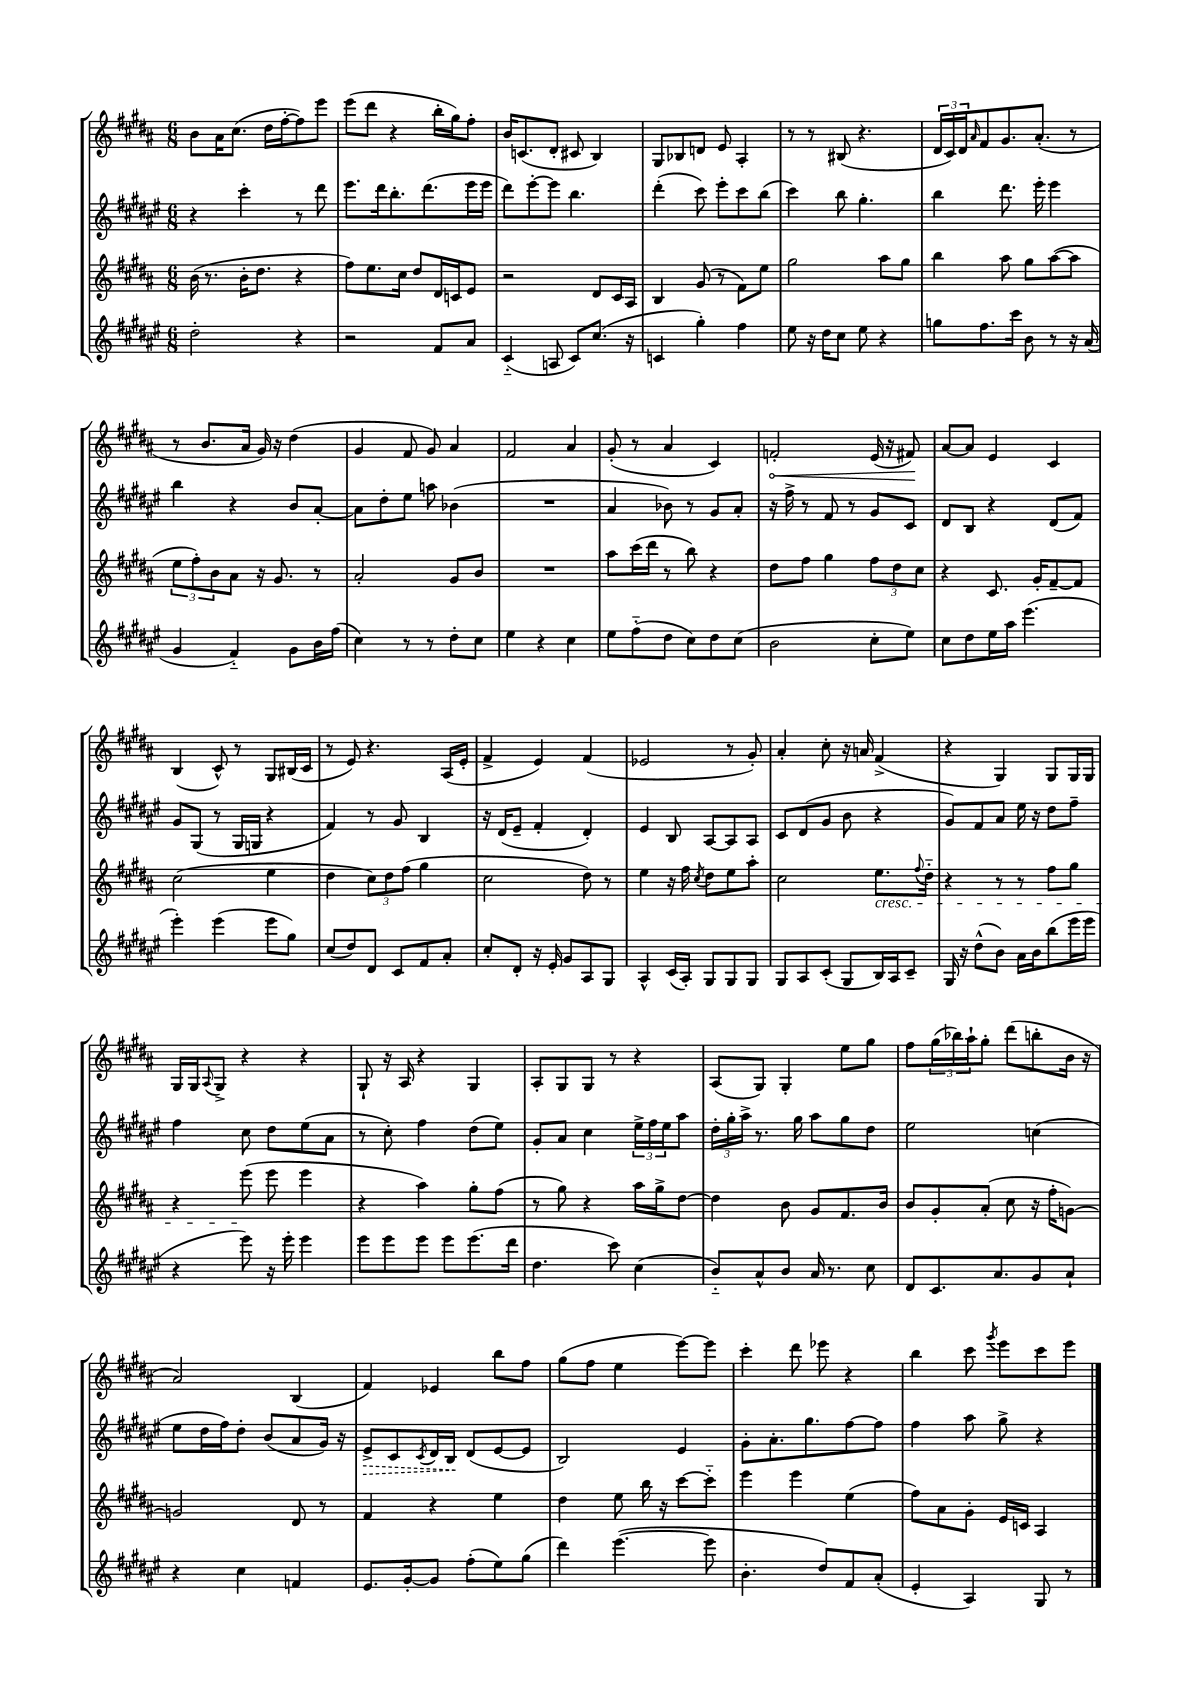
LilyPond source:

<<
\new StaffGroup <<
\new Staff = "s0" {
    \clef treble \key b \major \numericTimeSignature \time 6/8
    b'8 ais'16 cis''8.( dis''16 fis''16~-. fis''8) e'''8 |
    e'''8( dis'''8 r4 b''16-. gis''16) fis''8-. |
    b'16 c'8.( dis'8-. cis'8 b4) |
    gis8 bes8 d'8 e'8 ais4-. |
    r8 r8 bis8( r4. |
    \tuplet 3/2 { dis'16 cis'16) dis'16 } \grace { ais'16 } fis'8 gis'8. ais'8.-.( r8 |
    r8 b'8. ais'16 gis'16) r16 dis''4( |
    gis'4 fis'8 gis'8) ais'4 |
    fis'2 ais'4 |
    gis'8-.( r8 ais'4 cis'4) |
    \once \override Hairpin.circled-tip = ##t f'2-.\< e'16( r16 fis'8\!) |
    ais'8~ ais'8 e'4 cis'4 |
    b4( cis'8-^) r8 gis8 bis16( cis'16 |
    r8 e'8) r4. ais16( e'16-. |
    fis'4-> e'4) fis'4( |
    ees'2 r8 gis'8-.) |
    ais'4-. cis''8-. r16 a'16 fis'4->( |
    r4 gis4) gis8 gis16 gis16 |
    gis16 gis16 \appoggiatura { ais8 } gis8-> r4 r4 |
    gis8-! r16 ais16 r4 gis4 |
    ais8-. gis8 gis8 r8 r4 |
    ais8( gis8) gis4-. e''8 gis''8 |
    fis''8 \tuplet 3/2 { gis''16( bes''16) ais''16-! } gis''8-. dis'''8( b''8-. b'16 r16 |
    ais'2) b4( |
    fis'4) ees'4 b''8 fis''8 |
    gis''8( fis''8 e''4 e'''8~) e'''8 |
    cis'''4-. dis'''8 ees'''8 r4 |
    b''4 cis'''8 \acciaccatura { gis'''8 } e'''8 cis'''8 e'''8 \bar "|." |
}
\new Staff = "s1" {
    \clef treble \key fis \major \numericTimeSignature \time 6/8
    r4 cis'''4-. r8 dis'''8 |
    eis'''8. dis'''16 b''8.-. dis'''8.( eis'''16 eis'''16 |
    dis'''8) eis'''8~-. eis'''8 b''4. |
    dis'''4-.( cis'''8) eis'''8-. cis'''8 b''8( |
    cis'''4) b''8 gis''4.-. |
    b''4 dis'''8. eis'''16-. eis'''4 |
    b''4 r4 b'8 ais'8~-. |
    ais'8 dis''8-. eis''8 a''8 bes'4( |
    R2. |
    ais'4 bes'8) r8 gis'8 ais'8-. |
    r16 fis''16-> r8 fis'8 r8 gis'8 cis'8 |
    dis'8 b8 r4 dis'8( fis'8) |
    gis'8 gis8( r8 gis16 g16 r4 |
    fis'4) r8 gis'8 b4 |
    r16 dis'16( eis'8-- fis'4-. dis'4-.) |
    eis'4 b8 ais8~ ais8 ais8 |
    cis'8 dis'8( gis'8 b'8 r4 |
    gis'8) fis'8 ais'8 eis''16 r16 dis''8 fis''8-- |
    fis''4 cis''8 dis''8 eis''8( ais'8 |
    r8 cis''8-.) fis''4 dis''8( eis''8) |
    gis'8-. ais'8 cis''4 \tuplet 3/2 { eis''16-> fis''16 eis''16 } ais''8 |
    \tuplet 3/2 { dis''16-. gis''16-. ais''16-> } r8. gis''16 ais''8 gis''8 dis''8 |
    eis''2 c''4( |
    eis''8 dis''16 fis''16) dis''8-. b'8( ais'8 gis'16) r16 |
    \once \override Hairpin.style = #'dashed-line eis'8->\> cis'8 \acciaccatura { cis'8 } dis'16 b16\! dis'8( eis'8~ eis'8 |
    b2) eis'4 |
    gis'8-. ais'8.-. gis''8. fis''8~ fis''8 |
    fis''4 ais''8 gis''8-> r4 \bar "|." |
}
\new Staff = "s2" {
    \clef treble \key b \major \numericTimeSignature \time 6/8
    b'16( r8. b'16-. dis''8. r4 |
    fis''8) e''8. cis''16 dis''8 dis'16 c'16 e'8 |
    r2 dis'8 cis'16 ais16 |
    b4 gis'8( r8 fis'8) e''8 |
    gis''2 ais''8 gis''8 |
    b''4 ais''8 gis''8 ais''8~( ais''8 |
    \tuplet 3/2 { e''8 fis''8-.) b'8 } ais'8 r16 gis'8. r8 |
    ais'2-. gis'8 b'8 |
    R2. |
    ais''8 cis'''16( dis'''16 r8 b''8) r4 |
    dis''8 fis''8 gis''4 \tuplet 3/2 { fis''8 dis''8 cis''8 } |
    r4 cis'8. gis'16-. fis'8~-- fis'8 |
    cis''2( e''4 |
    dis''4 \tuplet 3/2 { cis''8) dis''8 fis''8( } gis''4 |
    cis''2 dis''8) r8 |
    e''4 r16 fis''16 \acciaccatura { cis''8 } dis''8 e''8 ais''8-. |
    cis''2 e''8.\cresc \appoggiatura { fis''8 } dis''16-_ |
    r4 r8 r8 fis''8 gis''8 |
    r4 e'''8\!( e'''8 e'''4 |
    r4 ais''4) gis''8-. fis''8( |
    r8 gis''8) r4 ais''16 gis''16-> dis''8~ |
    dis''4 b'8 gis'8 fis'8. b'16 |
    b'8 gis'8-. ais'8-.( cis''8 r16 fis''16-. g'8~) |
    g'2 dis'8 r8 |
    fis'4 r4 e''4 |
    dis''4 e''8 b''16 r16 cis'''8~ cis'''8-_ |
    e'''4 e'''4 e''4( |
    fis''8) ais'8 gis'8-. e'16 c'16 ais4 \bar "|." |
}
\new Staff = "s3" {
    \clef treble \key fis \major \numericTimeSignature \time 6/8
    dis''2-. r4 |
    r2 fis'8 ais'8 |
    cis'4-_( a8 cis'8) cis''8.( r16 |
    c'4 gis''4-.) fis''4 |
    eis''8 r16 dis''16 cis''8 eis''8 r4 |
    g''8 fis''8. cis'''16 b'8 r8 r16 ais'16( |
    gis'4 fis'4-_) gis'8 b'16 fis''16( |
    cis''4) r8 r8 dis''8-. cis''8 |
    eis''4 r4 cis''4 |
    eis''8 fis''8-_( dis''8 cis''8) dis''8 cis''8( |
    b'2 cis''8-. eis''8) |
    cis''8 dis''8 eis''16 ais''16 eis'''4.( |
    eis'''4-.) eis'''4( eis'''8 gis''8) |
    cis''8( dis''8) dis'8 cis'8 fis'8 ais'8-. |
    cis''8-. dis'8-. r16 eis'16-. gis'8 ais8 gis8 |
    ais4-^ cis'16( ais16-.) gis8 gis8 gis8 |
    gis8 ais8 cis'8-.( gis8 b16) ais16 cis'8-- |
    gis16 r16 dis''8-^( b'8) ais'16 b'16 b''8( eis'''16 eis'''16 |
    r4 eis'''8) r16 eis'''16-. eis'''4 |
    eis'''8 eis'''8 eis'''8 eis'''8 eis'''8.( dis'''16 |
    dis''4. cis'''8) cis''4( |
    b'8-_) ais'8-^ b'8 ais'16 r8. cis''8 |
    dis'8 cis'8. ais'8. gis'8 ais'8-! |
    r4 cis''4 f'4 |
    eis'8. gis'16~-. gis'8 fis''8-.( eis''8) gis''8( |
    dis'''4) eis'''4.~( eis'''8 |
    b'4.-. dis''8) fis'8 ais'8-.( |
    eis'4-. ais4) gis8 r8 \bar "|." |
}
>>
>>
\layout { \context { \Score \remove "Bar_number_engraver" } }
